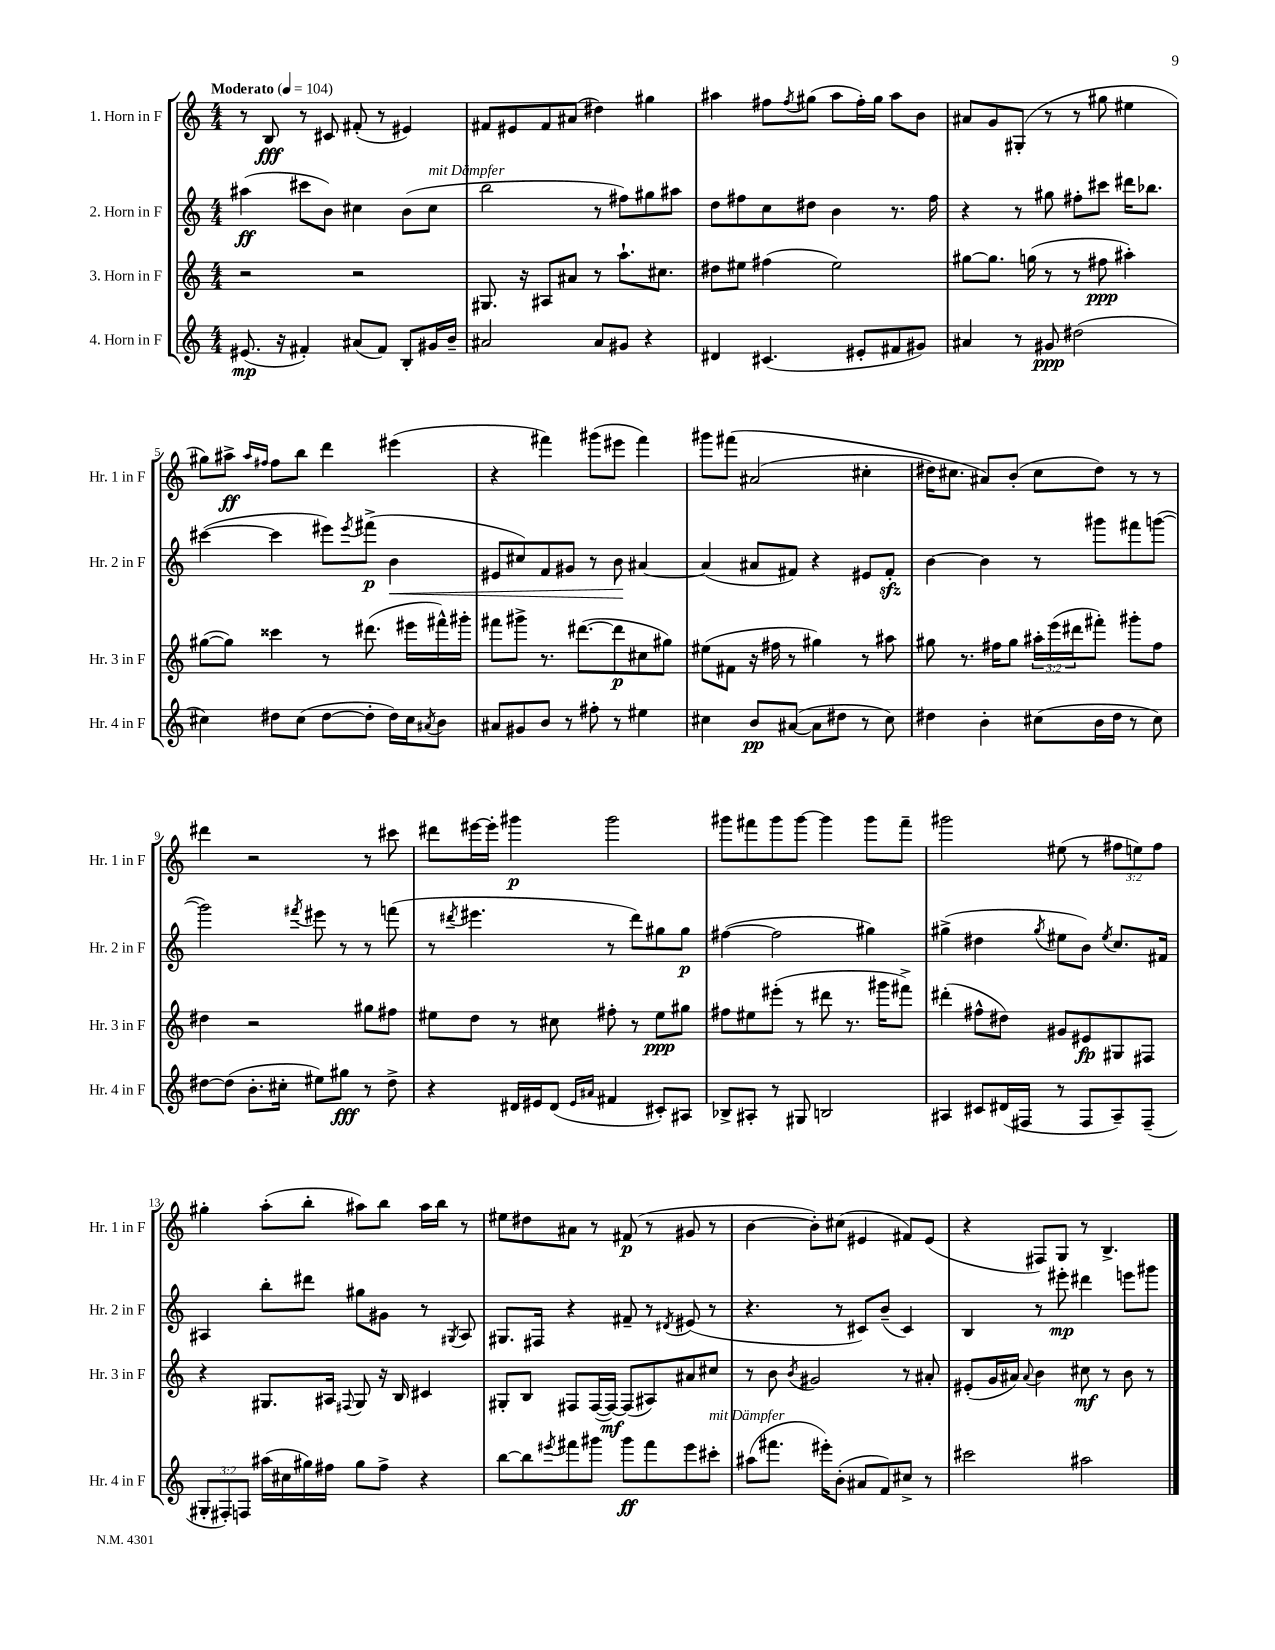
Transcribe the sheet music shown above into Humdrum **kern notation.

**kern	**kern	**kern	**kern
*staff4	*staff3	*staff2	*staff1
*clefG2	*clefG2	*clefG2	*clefG2
*k[]	*k[]	*k[]	*k[]
*M4/4	*M4/4	*M4/4	*M4/4
*MM104	*MM104	*MM104	*MM104
(8.e#/	2r	(4aa#\	8r
.	.	.	8B/
16r	.	.	.
4f#'/)	.	8ccc#\L	8r
.	.	8b\J)	8c#/
(8a#/L	2r	4cc#\	(8f#'/
8f#/J)	.	.	8r
8B'/L	.	(8b\L	4e#/)
16g#/L	.	8cc#\J	.
16b~/JJ	.	.	.
=	=	=	=
2a#/	8.G#/	2bb\	8f#/L
.	.	.	8e#/
.	16r	.	.
.	8A#/L	.	8f#/
.	8a#/J	.	(8a#/J
8a#/L	8r	8r	4dd#\)
8g#/J	8.aa`\L	8ff#\L)	.
4r	.	8gg#\	4gg#\
.	8.cc#\J	.	.
.	.	8aa#\J	.
=	=	=	=
4d#/	8dd#\L	8dd\L	4aa#\
.	8ee#\J	8ff#\	.
(4.c#/	(4ff#\	8cc\	8ff#\L
.	.	.	8qff#/
.	.	8dd#\J	(8gg#\J
.	2ee#\)	4b\	8aa#\L
8e#'/L	.	.	16ff#'\L)
.	.	.	16gg#\JJ
8f#/	.	8.r	8aa#\L
8g#/J)	.	.	8b\J
.	.	16ff#\	.
=	=	=	=
4a#/	[8gg#\L	4r	8a#/L
.	8.gg#\]J	.	8g/
8r	.	8r	(8G#'/J
.	(16gg\	.	.
8g#/	8r	8gg#\	8r
(2dd#\	8r	8ff#'\L	8r
.	8ff#\	8ccc#\J	8gg#\
.	4aa#'\)	16ddd#\LK	4ee#\
.	.	8.bb-\J	.
=	=	=	=
4cc#\)	([8gg#\L	([4ccc#\	8gg#\L)
.	8gg#\]J)	.	8aa#^\J
.	.	.	16qqaa#/LL
.	.	.	16qqff#/JJ
8dd#\L	4ccc##\	4ccc#\]	8ff#\L
(8cc#\J	.	.	8bb\J
[8dd#\L	8r	8eee#\L)	4ddd\
.	.	8qeee#/	.
8dd#'\]J	(8.ddd#\	(8fff#^\J	.
16dd#\LL)	.	4b\	(4eee#\
16cc#\J	16eee#\LL	.	.
8qa#/	.	.	.
8b\J	16fff#^^\)	.	.
.	16ggg#'\JJ	.	.
=	=	=	=
8a#/L	8fff#\L	8e#/L	4r
8g#/	8ggg#^\J	8cc#/)	.
8b/J	8.r	8f/	4fff#\)
8r	.	8g#/J	.
.	([8.ddd#\L	.	.
8ff#'\	.	8r	(8ggg#\L
8r	8ddd#\]	8b\	8eee#\J
4ee#\	8cc#\	[4a#/	4fff#\)
.	8gg#\J)	.	.
=	=	=	=
4cc#\	(8ee#\L	(4a#/]	8ggg#\L
.	8f#\J	.	&(8fff#\J
8b/L	16r	8a#/L	(2a#/
.	16ff#\	.	.
([8a#/J	8r	8f#/J)	.
8a#\]L	4gg#\)	4r	.
8dd#\J	.	.	.
8r	8r	8e#/L	4cc#'\
8cc#\)	8aa#\	8f#'/J	.
=	=	=	=
4dd#\	8gg#\	[4b\	16dd#\LK)
.	.	.	8.cc#\J
.	8.r	.	.
4b'\	.	4b\]	8a#/L&)
.	16ff#\LK	.	.
.	8gg#\J	.	(8b'/J
(8cc#\L	24aa#'\LL	8r	8cc#\L
.	(24eee\	.	.
.	24ddd#\J	.	.
16b\L	8fff#'\J)	8ggg#\L	8dd#\J)
16dd#\JJ	.	.	.
8r	8ggg#'\L	8fff#\	8r
8cc#\)	8ff#\J	([8ggg\J	8r
=	=	=	=
[8dd#\L	4dd#\	2ggg\])	4ddd#\
(8dd#\]J	.	.	.
8.b'\L	2r	.	2r
16cc#'\Jk	.	.	.
.	.	8qfff#/	.
8ee#\L)	.	8eee#\	.
8gg#\J	.	8r	.
8r	8gg#\L	8r	8r
8dd#^\	8ff#\J	(8fff\	8ccc#\
=	=	=	=
4r	8ee#\L	8r	8ddd#\L
.	.	8qddd#/	.
.	8dd\J	4.eee#\	[16eee#\L
.	.	.	16eee#'\]JJ
16d#/LL	8r	.	4ggg#\
16e#/J	.	.	.
(8d#/J	8cc#\	.	.
16qqe#/LL	.	.	.
16qqa#/JJ	.	.	.
4f#/	8ff#'\	8r	2ggg#\
.	8r	8ddd#\L)	.
8c#'/L)	8ee#\L	8gg#\	.
8A#/J	8gg#\J	8gg#\J	.
=	=	=	=
8B-^/L	8ff#\L	([4ff#\	8ggg#\L
8A#'/J	8ee#\	.	8fff#\
8r	(8eee#'\J	2ff#\]	8ggg#\
8G#/	8r	.	[8ggg#\J
2B/	8ddd#\	.	4ggg#\]
.	8.r	.	.
.	.	4gg#\)	8ggg#\L
.	16ggg#\LK	.	.
.	8fff#^\J)	.	8fff#~\J
=	=	=	=
4A#/	(4ddd#'\	(4gg#^\	2ggg#\
8c#/L	8ff#^^\L	4dd#\	.
(16d#/L	8dd#\J)	.	.
16F#/JJ	.	.	.
.	.	8qgg#/	.
8r	8g#/L	8ee#\L	(8ee#\
8F#/L	8e#/	8b\J)	8r
.	.	8qee#/	.
8A#~/)	8G#/	8.cc/L	12ff#\L
.	.	.	12ee\)
(8F#~/J	8F#/J	.	.
.	.	.	12ff#\J
.	.	16f#/Jk	.
=	=	=	=
12G#'/L	4r	4A#/	4gg#'\
12F#'/)	.	.	.
12F/J	.	.	.
(16aa#\LL	8.G#/L	8bb'\L	(8aa'\L
16cc#\	.	.	.
16gg#\)	.	8ddd#\J	8bb'\J
16ff#\JJ	16A#/Jk	.	.
.	8qqF#/	.	.
8gg#\L	8G#/	8gg#\L	8aa#\L)
8ff#^\J	16r	8g#\J	8bb\J
.	16B/	.	.
4r	4c#/	8r	16aa#\LL
.	.	.	16bb\JJ
.	.	8qG#/	.
.	.	8A#/	8r
=	=	=	=
[8bb\L	8G#'/L	8.G#/L	8ee#\L
8bb\]	8B/J	.	8dd#\
.	.	16F#/Jk	.
8qeee#/	.	.	.
8fff#\	8F#/L	4r	8a#\J
8ggg#\J	([16F#/L	.	8r
.	16F#/_JJ)	.	.
8ggg#\L	(8F#/]L	8f#~/	(8f#/
8fff#\	8A#/)	8r	8r
.	.	8qd#/	.
8eee#\	8a#/	(8e#/	8g#/
8ccc#'\J	8cc#/J	8r	8r
=	=	=	=
(8aa#\L	8r	4.r	[4b\
8.fff#\J	8b\	.	.
.	8qb/	.	.
.	2g#/	.	8b'\]L)
16eee#'\LK)	.	.	.
(8b'\J	.	8r	(8cc#\J
8a#/L	.	8c#/L)	4e#/
8f/)	.	(8b~/J	.
8cc#^/J	8r	4c#/)	8f#/L)
8r	8a#'/	.	(8e#/J
=	=	=	=
2ccc#\	(8e#'/L	4B/	4r
.	16g/L	.	.
.	16a#/JJ)	.	.
.	8qqa#/	.	.
.	4b\	8r	8F#/L)
.	.	8eee#'\	8G/J
2aa#\	8cc#\	4ddd#\	8r
.	8r	.	4.B^/
.	8b\	8eee\L	.
.	8r	8ggg#\J	.
==	==	==	==
*-	*-	*-	*-
